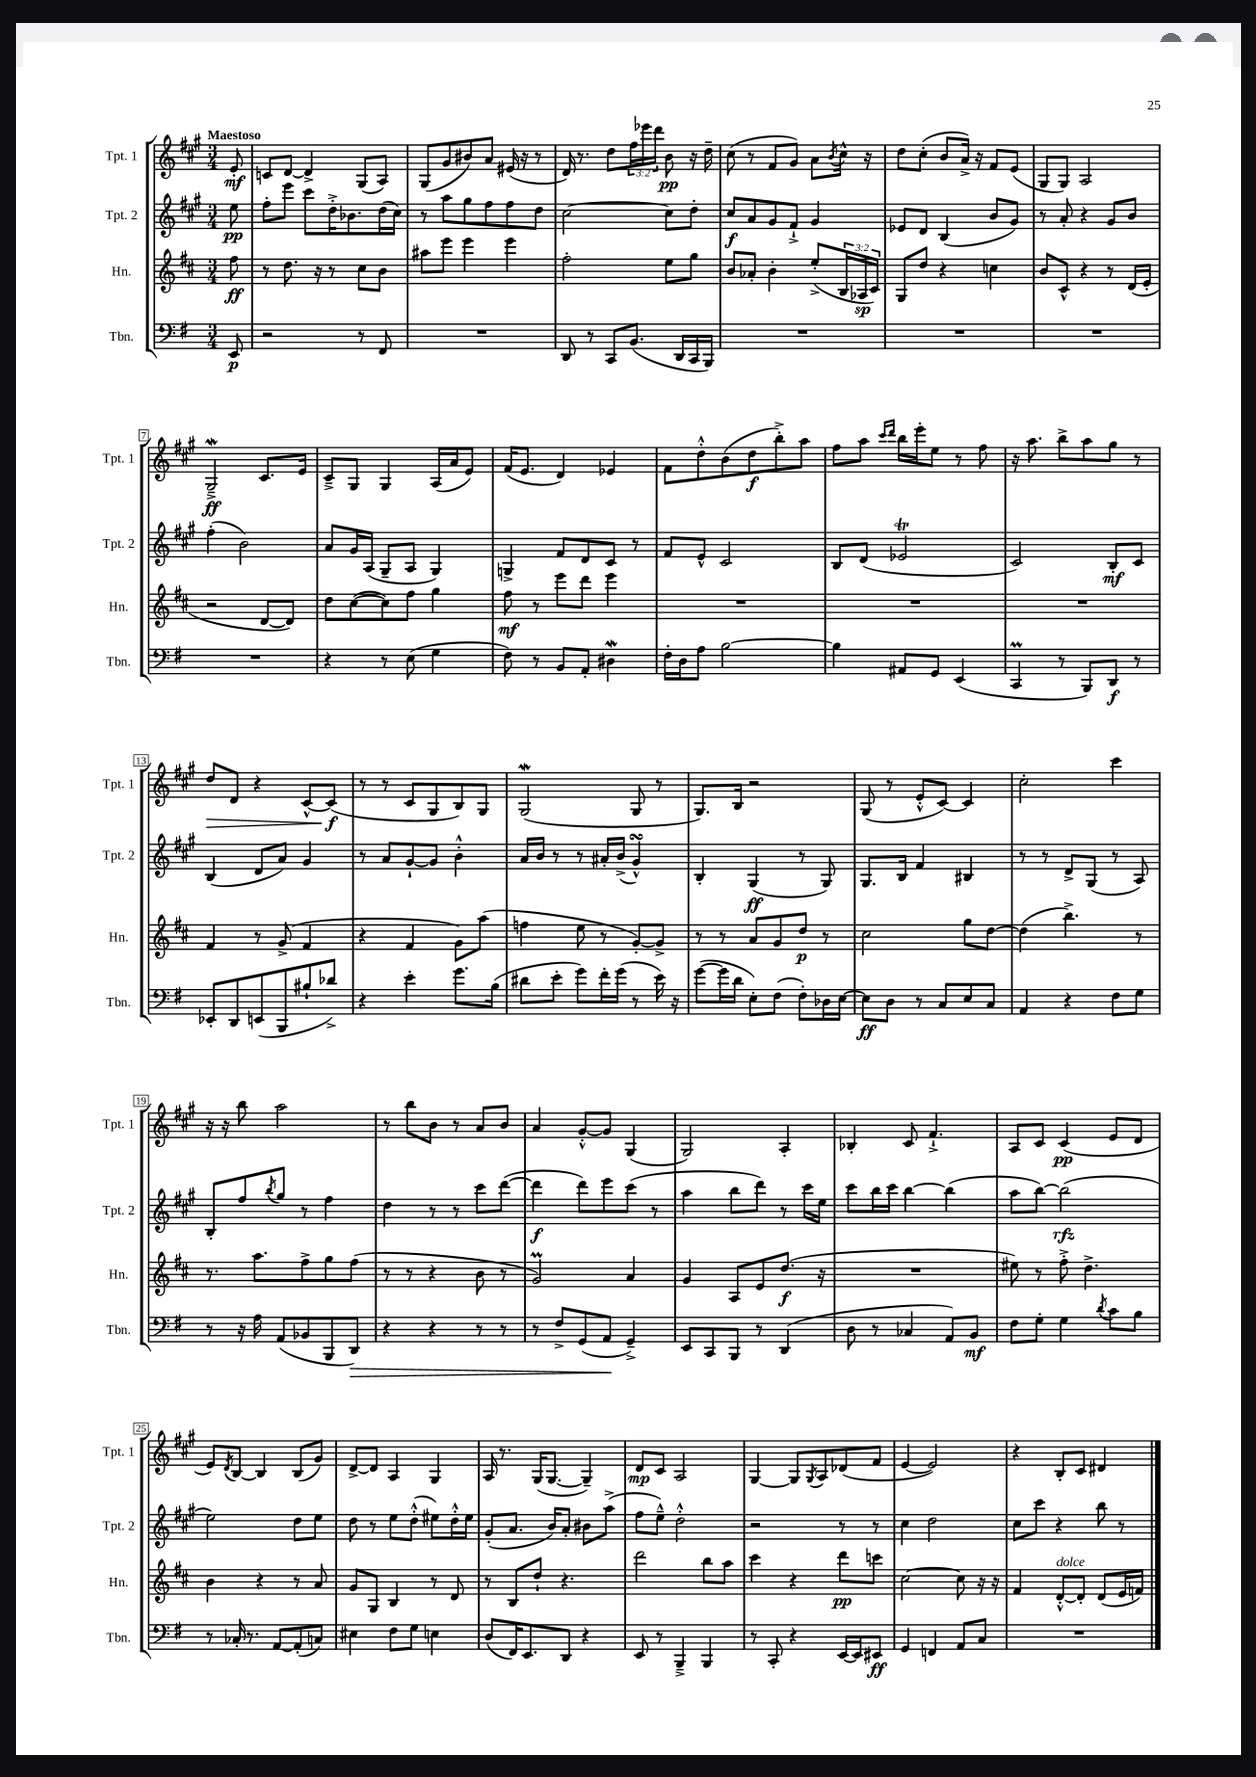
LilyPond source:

<<
\new StaffGroup <<
\new Staff = "s0" \with { instrumentName = "Tpt. 1" shortInstrumentName = "Tpt. 1" } {
    \clef treble \key a \major \numericTimeSignature \time 3/4 \override Staff.TupletNumber.text = #tuplet-number::calc-fraction-text \partial 8 \tempo "Maestoso"
    e'8-.\mf |
    c'8 d'8~ d'4-> gis8( a8) |
    gis8( gis'8 bis'8) a'8 eis'16( r16 r8 |
    d'16) r8. d''8 \tuplet 3/2 { fis''16 ees'''16 d'''16 } b'8\pp r16 d''16-- |
    cis''8( r8 fis'8 gis'8) a'8 \acciaccatura { b'8 } cis''16-^ r16 |
    d''8 cis''8-.( b'8 a'16->) r16 fis'8 e'8( |
    gis8 gis8) a2 |
    gis2--->\mordent\ff cis'8. e'16 |
    cis'8---> gis8 gis4 a16( a'16 e'8) |
    fis'16( e'8. d'4) ees'4 |
    fis'8 d''8-.-^ b'8( d''8\f b''8-.->) a''8 |
    fis''8 a''8 \grace { cis'''16 d'''16 } b''16 e'''16-. e''8 r8 fis''8 |
    r16 a''8. b''8-> a''8 gis''8 r8 |
    d''8\> d'8 r4 cis'8~-^ cis'8\f\!( |
    r8 r8 cis'8 gis8 b8) gis8 |
    gis2\mordent( gis8 r8 |
    gis8.) b16 r2 |
    gis8( r8 e'8-.-^ cis'8~) cis'4 |
    cis''2-. cis'''4 |
    r16 r16 b''8 a''2 |
    r8 b''8 b'8 r8 a'8 b'8 |
    a'4 gis'8~-.-^ gis'8 gis4( |
    gis2) a4-. |
    bes4-. cis'8 fis'4.-!-> |
    a8 cis'8 cis'4\pp( e'8 d'8 |
    e'8) \acciaccatura { d'8 } b8~ b4 b8( gis'8) |
    d'8~-> d'8 a4 gis4 |
    a16 r8. gis16( gis8.~ gis4--) |
    d'8\mp cis'8 a2 |
    gis4~ gis8 \acciaccatura { gis8 } a8 des'8( fis'8 |
    e'4~ e'2) |
    r4 b8-. cis'8 dis'4 \bar "|." |
}
\new Staff = "s1" \with { instrumentName = "Tpt. 2" shortInstrumentName = "Tpt. 2" } {
    \clef treble \key a \major \numericTimeSignature \time 3/4 \partial 8
    e''8\pp |
    fis''8-. e'''8 cis'''8 d''16-.-> bes'8. d''16( cis''16) |
    r8 a''8 gis''8 fis''8 fis''8 d''8 |
    cis''2~ cis''8 d''8-. |
    cis''8\f a'8 gis'8 fis'8-!-> gis'4 |
    ees'8 d'8 b4( b'8 gis'8) |
    r8 a'8-. r4 gis'8 b'8 |
    fis''4-.( b'2) |
    a'8 gis'16 a16( gis8-- a8 gis4) |
    g4-> fis'8 d'8 cis'8 r8 |
    fis'8 e'8-^ cis'2 |
    b8 d'8( ees'2\trill |
    cis'2) b8-.\mf cis'8 |
    b4( d'8 a'8) gis'4 |
    r8 a'8 gis'8~-! gis'8 b'4-.-^ |
    a'16 b'16 r8 r8 ais'16-. b'16->( gis'4-^\turn) |
    b4-. gis4\ff( r8 gis8) |
    gis8. b16 fis'4 bis4 |
    r8 r8 d'8-> gis8( r8 a8) |
    b8-. fis''8 \acciaccatura { b''8 } gis''8 r8 fis''4 |
    d''4 r8 r8 cis'''8 d'''8~( |
    d'''4\f d'''8) e'''8 cis'''8( r8 |
    a''4 b''8 d'''8) r8 cis'''16 e''16 |
    cis'''8 b''16 cis'''16 b''4~ b''4( |
    a''8 b''8~) b''2\rfz( |
    e''2) d''8 e''8 |
    d''8 r8 e''8 d''8-.-^( eis''8) d''16-.-^ eis''16 |
    gis'8-.( a'8. b'16) a'8-. bis'8 a''8->( |
    fis''8 e''8---^) d''2-.-^ |
    r2 r8 r8 |
    cis''4 d''2 |
    cis''8 cis'''8 r4 b''8 r8 \bar "|." |
}
\new Staff = "s2" \with { instrumentName = "Hn." shortInstrumentName = "Hn." } {
    \clef treble \key d \major \numericTimeSignature \time 3/4 \override Staff.TupletNumber.text = #tuplet-number::calc-fraction-text \partial 8
    fis''8\ff |
    r8 d''8. r16 r8 cis''8 b'8 |
    ais''8 e'''8 e'''4 e'''4 |
    fis''2-. e''8 g''8 |
    b'8 aes'8-. b'4-. e''8-.->( \tuplet 3/2 { b16 aes16\sp cis'16) } |
    g8 d''8 r4 c''4 |
    b'8 cis'8-^ r4 r8 d'16( e'16-. |
    r2 d'8~ d'8) |
    d''8 cis''8~( cis''8) fis''8 g''4 |
    fis''8\mf r8 e'''8 d'''8 e'''4 |
    R2. |
    R2. |
    R2. |
    fis'4 r8 g'8->( fis'4 |
    r4 fis'4 g'8) a''8( |
    f''4 e''8 r8 g'8~-.) g'8-> |
    r8 r8 a'8 g'8 d''8\p r8 |
    cis''2 g''8 d''8~ |
    d''4( b''4.->) r8 |
    r8. a''8. fis''8-> g''8 fis''8( |
    r8 r8 r4 b'8 r8 |
    g'2\prall) a'4 |
    g'4 a8 e'8 d''8.\f( r16 |
    R2. |
    eis''8) r8 fis''8-.-> d''4.-> |
    b'4 r4 r8 a'8 |
    g'8 g8 b4 r8 d'8 |
    r8 b8 d''8-! r4. |
    d'''2 b''8 a''8 |
    cis'''4 r4 d'''8\pp c'''8 |
    cis''2~ cis''8 r16 r16 |
    fis'4 d'8~-.-^^\markup { \italic "dolce" } d'8-. d'8( e'16 f'16) \bar "|." |
}
\new Staff = "s3" \with { instrumentName = "Tbn." shortInstrumentName = "Tbn." } {
    \clef bass \key g \major \numericTimeSignature \time 3/4 \partial 8
    e,8\p |
    r2 r8 fis,8 |
    R2. |
    d,8 r8 c,8 b,8.( d,16 c,16 b,,16) |
    R2. |
    R2. |
    R2. |
    R2. |
    r4 r8 e8( g4 |
    fis8) r8 b,8 a,8-. dis4\mordent |
    fis16-. d16 a8 b2~ |
    b4 ais,8 g,8 e,4( |
    c,4\prall r8 b,,8) d,8\f r8 |
    ees,8-. d,8 e,8( b,,8 bis8-! des'8->) |
    r4 e'4-. g'8. b16( |
    dis'8 e'8-. g'8) fis'16-. g'16( r8 e'16) r16 |
    g'8~( g'16 d'16 e8-.) fis8( fis8-.) des16 e16~ |
    e8\ff d8 r8 c8 e8 c8 |
    a,4 r4 fis8 g8 |
    r8 r16 a16 a,8( bes,8 b,,8 d,8\>) |
    r4 r4 r8 r8 |
    r8 fis8-> g,8( a,8\! g,4--->) |
    e,8 c,8 b,,8 r8 d,4( |
    d8 r8 ces4 a,8) b,8\mf |
    fis8 g8-. g4 \acciaccatura { d'8 } c'8 b8 |
    r8 ces16-. r8. a,8~ a,8-.( c8) |
    eis4 fis8 g8 e4 |
    d8( fis,16) e,8. d,8 r4 |
    e,8 r8 b,,4---> b,,4 |
    r8 c,8-. r4 e,16~ e,16 eis,8\ff |
    g,4 f,4 a,8 c8 |
    R2. \bar "|." |
}
>>
>>
\layout { \context { \Score \override BarNumber.stencil = #(make-stencil-boxer 0.1 0.3 ly:text-interface::print) } }
